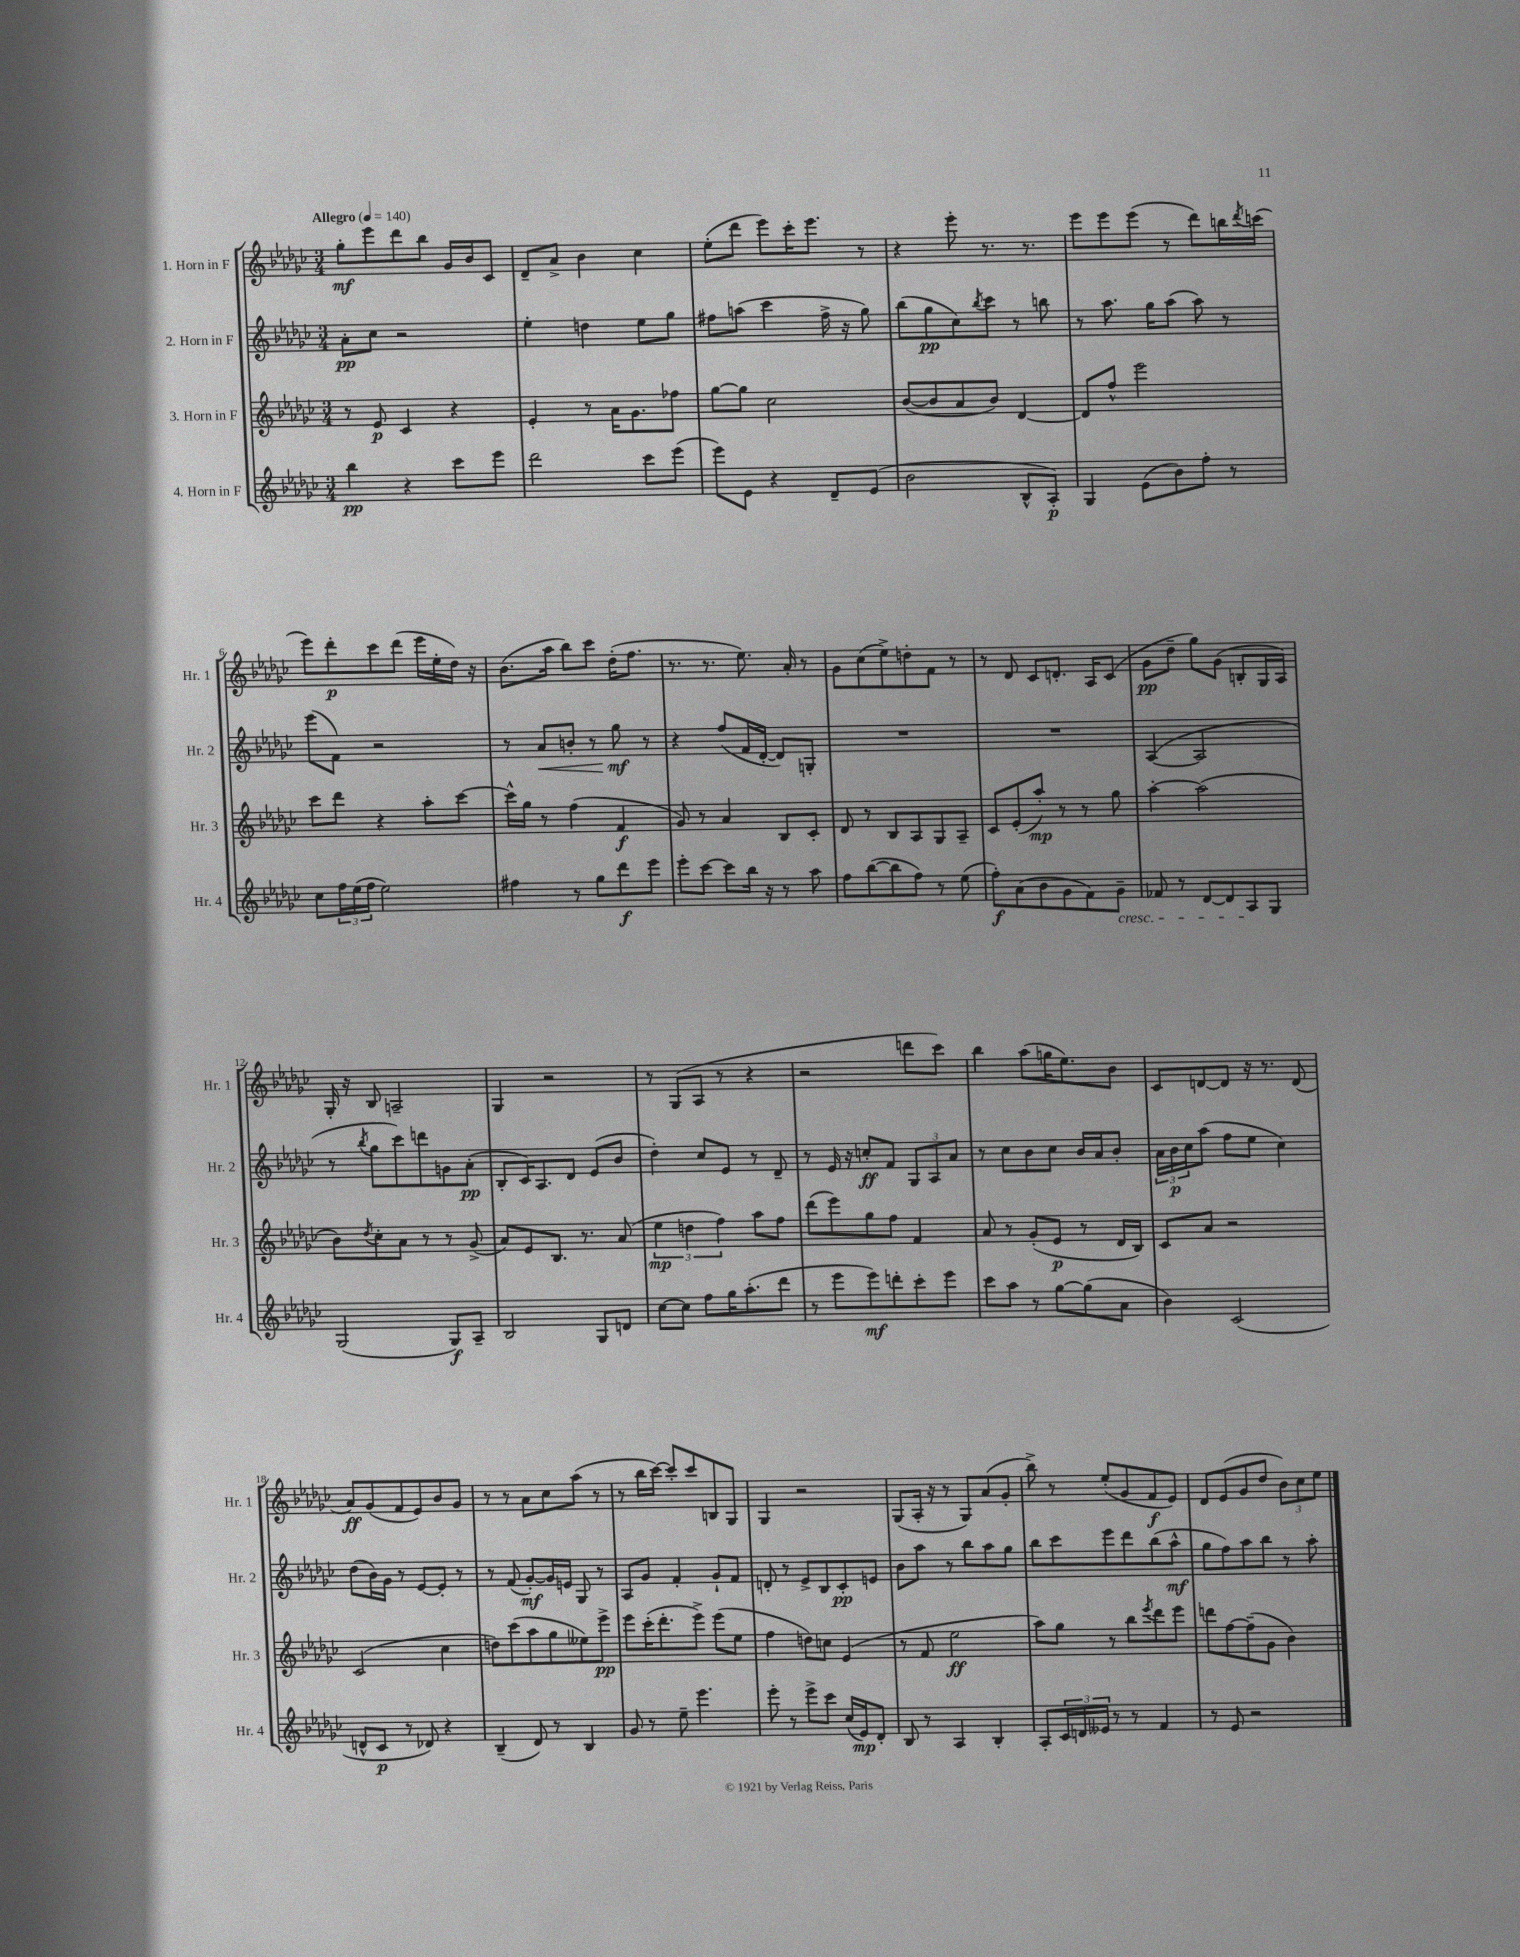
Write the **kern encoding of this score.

**kern	**kern	**kern	**kern
*staff4	*staff3	*staff2	*staff1
*clefG2	*clefG2	*clefG2	*clefG2
*k[b-e-a-d-g-c-]	*k[b-e-a-d-g-c-]	*k[b-e-a-d-g-c-]	*k[b-e-a-d-g-c-]
*M3/4	*M3/4	*M3/4	*M3/4
*MM140	*MM140	*MM140	*MM140
4bb-	8r	8a-'	8gg-'
.	8e-	8cc-	8eee-
4r	4c-	2r	8ddd-
.	.	.	8bb-
8ccc-	4r	.	16g-
.	.	.	16b-
8eee-	.	.	8c-
=	=	=	=
2ddd-	4e-'	4ee-'	8d-~
.	.	.	8a-^
.	8r	4dd	4b-
.	16a-	.	.
.	8.g-	.	.
8ccc-	.	8ee-	4cc-
(8eee-	8ff-	8gg-	.
=	=	=	=
8eee-)	[8gg-	8ff#	(8ee-'
8e-	8gg-]	(8aa	8ddd-
4r	2cc-	4ccc-	8eee-)
.	.	.	16ccc-'
.	.	.	8.eee-
8d-~	.	16ff#^	.
.	.	16r	.
(8e-	.	8gg-)	8r
=	=	=	=
2b-	([8b-	(8bb-	4r
.	8b-]	8gg-	.
.	8a-	8cc-)	8eee-'
.	.	8qbb-	.
.	8b-)	8ccc-	8.r
8B-^^	[4d-	8r	.
.	.	.	8.r
8A-')	.	8bb	.
=	=	=	=
4G-	8d-]	8r	8eee-
.	8ff^^	8.aa-	8eee-
(8e-	2eee-	.	(8eee-
.	.	16gg-	.
8b-)	.	(8aa-	8r
8ff'	.	8aa-)	8ddd-)
8r	.	8r	16bb
.	.	.	8qddd-
.	.	.	(16ccc
=	=	=	=
8cc-	8ccc-	(8eee-	8eee-)
24ff	8ddd-	8f)	8ddd-'
(24ee-	.	.	.
24ff	.	.	.
2ee-)	4r	2r	8ccc-
.	.	.	(8ddd-
.	8aa-'	.	16eee-
.	.	.	16ee-'
.	[8ccc-	.	16dd-)
.	.	.	16r
=	=	=	=
4ff#	16ccc-^^]	8r	(8.b-
.	16gg-	.	.
.	8r	8a-	.
.	.	.	16aa-
8r	(4ff	8b'	8bb-)
8gg-	.	8r	8ccc-
8ddd-	4f	8gg-	(16dd-'
.	.	.	8.ff
8eee-	.	8r	.
=	=	=	=
8eee-'	8g-)	4r	8.r
[8ccc-	8r	.	.
.	.	.	8.r
8ccc-]	4a-	(8ff	.
16bb-	.	16f	8.ee-)
16r	.	[16d-'	.
8r	8B-	8d-])	.
.	.	.	16a-'
8aa-	8c-'	8G'	8r
=	=	=	=
8ff	8d-	2.r	8g-
([8bb-	8r	.	(8cc-
8bb-]	8B-	.	8ee-^)
8ff)	8A-	.	8dd'
8r	8G-	.	8f
(8ee-	8A-~	.	8r
=	=	=	=
8ff')	8c-	2.r	8r
(8a-	(8e-'	.	8d-
8b-	8aa-')	.	8c-
8g-	8r	.	8.d'
8f)	8r	.	.
.	.	.	16A-
8g-~	8gg-	.	(8c-
=	=	=	=
8f-	[4aa-'	([4A-	8g-
8r	.	.	8dd-~
[8d-	(2aa-]	2A-]	8gg-)
8d-]	.	.	(8g-
8A-	.	.	8B'
8G-	.	.	16G-
.	.	.	16A-)
=	=	=	=
(2G-	8b-)	8r	16G-'
.	.	.	16r
.	8qdd-	8qbb-	.
.	8cc-'	8gg-	8B-
.	8a-	8ccc-)	2A~
.	8r	8ddd	.
8G-)	8r	8g	.
8A-~	(8g-^	(8a-'	.
=	=	=	=
2B-	8a-)	8B-'	4G-
.	8e-	16c-)	.
.	.	8.A-	.
.	8.B-	.	2r
.	.	8d-	.
.	8.r	.	.
8G-	.	(8e-	.
8d	(8a-	8b-	.
=	=	=	=
[8cc-	6ee-	4dd-')	8r
8cc-]	.	.	(8G-
.	6dd	.	.
8ff	.	8cc-	8A-
.	6ff)	.	.
16gg-	.	8e-	8r
(8.aa-'	.	.	.
.	8aa-	8r	4r
8ddd-	8ff	8d-~	.
=	=	=	=
8r	(8ddd-	8r	2r
8eee-	8eee-)	16e-	.
.	.	16r	.
8eee-)	8gg-	8cc'	.
8ddd'	8ff	8f	.
8ccc-'	4f	12G-	8ddd
.	.	12A-	.
8eee-	.	.	8ccc-)
.	.	12a-	.
=	=	=	=
8ccc-	8a-	8r	4bb-
8aa-	8r	8cc-	.
8r	(8g-'	8b-	(8aa-
[8gg-	8e-	8cc-	16gg
.	.	.	8.ee-)
(8gg-]	8r	16b-	.
.	.	16a-	.
8a-	16d-	8b-'	8b-
.	16B-)	.	.
=	=	=	=
4b-)	8c-	24a-	8c-
.	.	24b-	.
.	.	24cc-	.
.	8a-	(8aa-	[8d
(2c-	2r	8ff	8d]
.	.	8ee-	16r
.	.	.	8.r
.	.	4cc-)	.
.	.	.	(8d
=	=	=	=
8d^^	(2c-	(8dd-	8a-)
8c-	.	16b-)	(8g-
.	.	16g-	.
8r	.	8r	8f
8d-)	.	[8e-	8e-)
4r	4cc-	8e-']	8b-
.	.	8r	8g-
=	=	=	=
(4B-~	8dd)	8r	8r
.	(8ccc-	(8f	8r
8d-)	8aa-	[8g-')	8a-
8r	8gg-	16g-]	8cc-
.	.	16e	.
4B-	8ee--)	8G-	(8aa-
.	8eee-^	8r	8r
=	=	=	=
8g-	8eee-	8A-	8r
8r	(16ccc-'	8g-	16bb-
.	8.ddd-'	.	[16ccc-)
8ee-~	.	4f'	8ccc-']
4.eee-	8eee-^)	.	8ccc-
.	(8eee-	8g-`	8B
.	8ee-	8f	8G-
=	=	=	=
8eee-'	4ff	8d'	4G-
8r	.	8r	.
8eee-^	8dd)	8e-^	2r
8ccc-	8cc	8B-	.
(16cc-	(4e-	8c-'	.
16e-)	.	.	.
8d-'	.	8e	.
=	=	=	=
8B-	8r	8b-	(8G-
8r	8f	8aa-	16A-'
.	.	.	16r
4A-	2ee-	8r	8r
.	.	8bb-	8G-)
4B-'	.	8aa-	(8a-
.	.	8gg-	8g-'
=	=	=	=
8A-'	8aa-)	8bb-	8bb-^)
24c-	8gg-	8ccc-	8r
24d	.	.	.
24e--	.	.	.
8r	8r	8eee-	(8ee-'
8r	8bb-	8ddd-	8g-
.	8qeee-	.	.
4f	8ddd-	(8bb-	8f
.	8eee-	8aa-^^	8e-)
=	=	=	=
8r	8ddd	8gg-	8d-
8e-	[8ff	8ff)	(8e-
2r	(8ff~]	8aa-	8g-
.	8g-	8bb-	8dd-
.	4b-)	8r	12b-)
.	.	.	12cc-
.	.	8aa-'	.
.	.	.	12ee-
==	==	==	==
*-	*-	*-	*-
